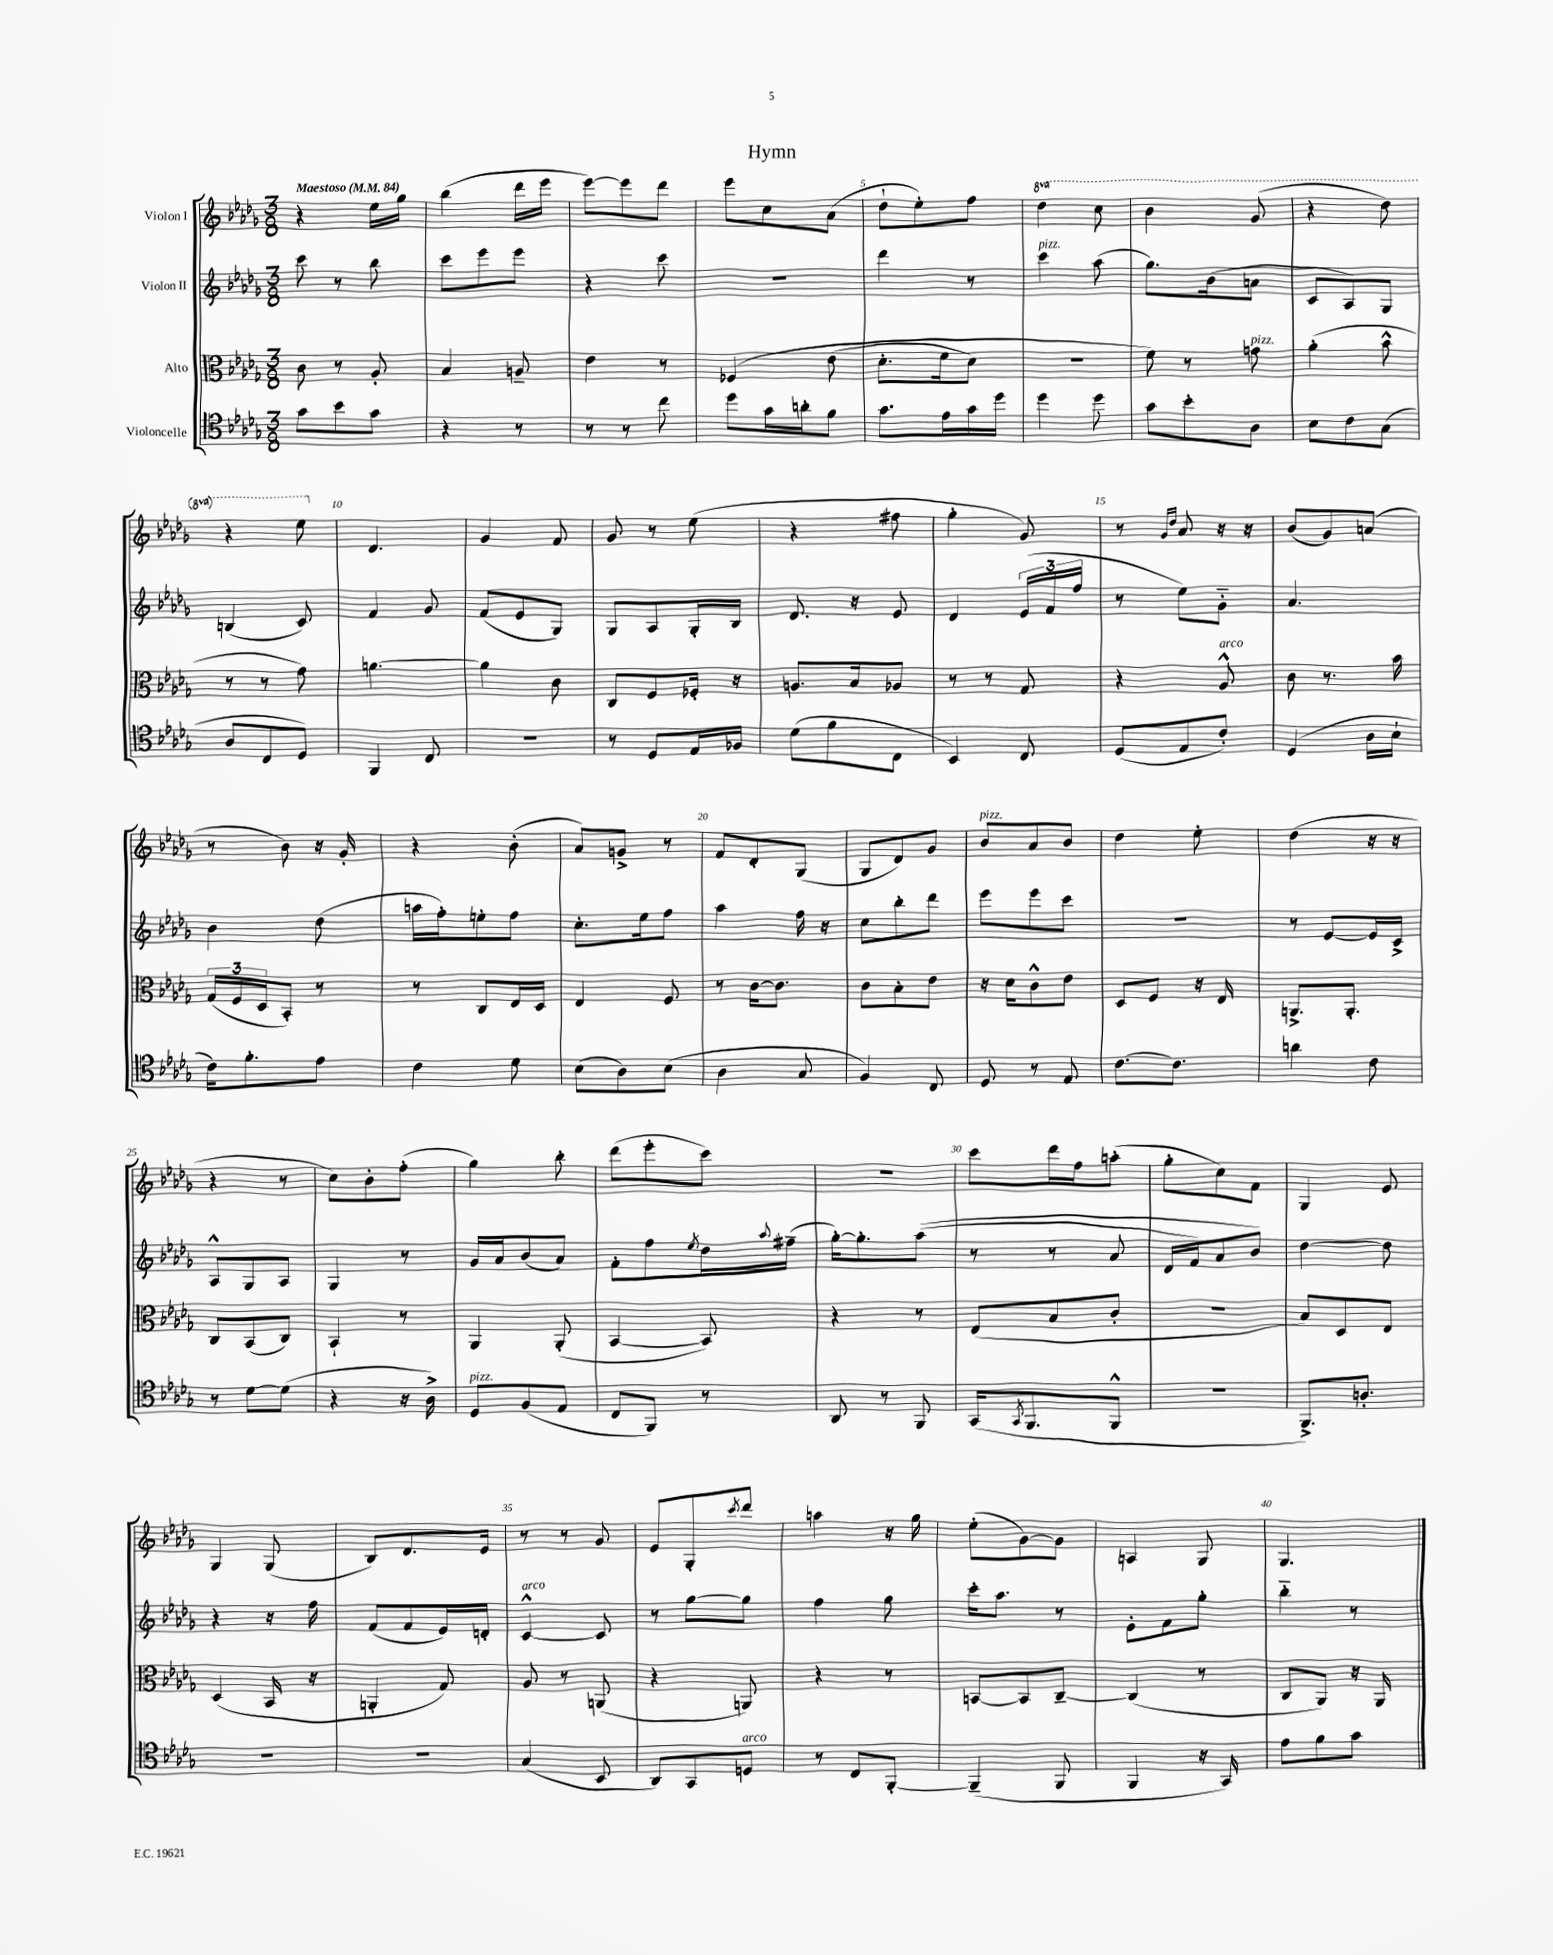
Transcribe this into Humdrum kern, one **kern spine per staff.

**kern	**kern	**kern	**kern
*staff4	*staff3	*staff2	*staff1
*clefC4	*clefC3	*clefG2	*clefG2
*k[b-e-a-d-g-]	*k[b-e-a-d-g-]	*k[b-e-a-d-g-]	*k[b-e-a-d-g-]
*M3/8	*M3/8	*M3/8	*M3/8
*MM84	*MM84	*MM84	*MM84
8g-	8c	8ccc	4r
8b-	8r	8r	.
8g-	8A-'	8bb-	16ee-
.	.	.	16gg-
=	=	=	=
4r	4B-	8ccc	(4bb-
.	.	8eee-	.
8r	8A~	8eee-	16ddd-
.	.	.	16eee-
=	=	=	=
8r	4e-	4r	[8eee-)
8r	.	.	8eee-]
8cc	8r	8ccc	8ddd-
=	=	=	=
8dd-	&(4F-	4.r	8eee-
16g-	.	.	8cc
16a'	.	.	.
8f	(8e-	.	(8a-
=	=	=	=
8.g-	8.d-'	4ddd-	8dd-`
.	.	.	8ee-')
16e-	16f	.	.
16g-	8d-)	8r	8ff
16dd-	.	.	.
=	=	=	=
4dd-	4.r	4ccc	4ddd-
8dd-	.	(8aa-	8ccc
=	=	=	=
8g-	8f&)	8.gg-)	4bb-
8b-'	8r	.	.
.	.	(16b-	.
8A-	8g	8a	(8gg-
=	=	=	=
8B-	(4a-'	8c	4r
8c	.	8A-)	.
(8G-	8b-^^	8G-	8ddd-)
=	=	=	=
8A-	8r	(4B	4r
8C	8r	.	.
8D-)	8g-)	8c)	8eee-
=	=	=	=
4FF	[4.a	4f	4.d-
8C	.	8g-	.
=	=	=	=
4.r	4a]	(8f	4g-
.	.	8e-	.
.	8c	8G-)	8f
=	=	=	=
8r	8C	8G-	8g-
8D-	8F	8A-	8r
16E-	16F-'	16G-'	(8ee-
16F-	16r	16B-	.
=	=	=	=
(8d-	8.A	8.d-	4r
8f	.	.	.
.	16B-	16r	.
8C	8A-	8e-	8ff#
=	=	=	=
4BB-)	8r	4d-	4gg-'
.	8r	.	.
8C	8G-	(24e-	8g-)
.	.	24f	.
.	.	24ff	.
=	=	=	=
(8D-	4r	8r	8r
.	.	.	16qqg-
.	.	.	16qqdd-
8E-	.	8ee-)	8a-
8c')	8A-^^	8g-'~	16r
.	.	.	16r
=	=	=	=
(4D-	8c	4.a-	(8b-
.	8.r	.	8g-)
16A-	.	.	(8a
16B-`	16b-	.	.
=	=	=	=
16c)	(24G-	4b-	8r
.	24F	.	.
8.f'	.	.	.
.	24D-	.	.
.	8BB-')	.	8b-)
8e-	8r	(8dd-	16r
.	.	.	16g-'
=	=	=	=
4c	8r	16aa	4r
.	.	16ff')	.
.	8C	8ee'	.
8d-	16E-	8ff	(8b-'
.	16D-	.	.
=	=	=	=
(8B-	4E-	8.cc'	8a-)
8A-)	.	.	8g^
.	.	16ee-	.
(8B-	8F	8ff	8r
=	=	=	=
4A-	8r	4aa-	8f
.	[16c	.	8d-'
.	8.c]	.	.
8G-	.	16ff	(8G-
.	.	16r	.
=	=	=	=
4F)	8c	8cc	8G-
.	8B-'	8bb-'	8d-)
8C	8e-	8ddd-	8g-
=	=	=	=
8D-	16r	8eee-	8b-
.	16d-	.	.
8r	8c^^	8eee-	8a-
8E-	8e-	8ccc	8b-
=	=	=	=
[8.c	8D-	4.r	4dd-
.	8F	.	.
8.c]	.	.	.
.	16r	.	8ee-'
.	16E-	.	.
=	=	=	=
4a	8.AA^	8r	(4dd-
.	.	[8e-	.
.	8.AA'	.	.
8c	.	16e-]	16r
.	.	16c^	16r
=	=	=	=
8r	8C	8A-^^	4r
[8d-	(8BB-	8G-	.
(8d-]	8C)	8A-	8r
=	=	=	=
4r	4BB-`	4G-	8cc)
.	.	.	8b-'
16r	8r	8r	(8ff'
16A-^)	.	.	.
=	=	=	=
8D-	4AA-	16g-	4gg-)
.	.	16a-	.
(8F	.	(8b-	.
8E-	(8AA-'	8a-)	8bb-'
=	=	=	=
8C	[4BB-	8f'	(8ddd-
8FF)	.	8ff	8eee-'
.	.	8qee-	.
8r	8BB-])	16dd-	8ccc)
.	.	8qqaa-	.
.	.	(16ff#~	.
=	=	=	=
8AA-	4r	[16gg-')	4.r
.	.	8.gg-']	.
8r	.	.	.
8FF	8r	&((8aa-	.
=	=	=	=
(16GG-	(8E-	8r	8ccc
8qGG-	.	.	.
8.FF	.	.	.
.	8B-	8r	16ddd-
.	.	.	16ff
8FF^^	8c'	8a-	(8aa'
=	=	=	=
4.r	4.r	16d-	8gg-'
.	.	16f)	.
.	.	8a-	8cc)
.	.	8b-&)	8f
=	=	=	=
8.FF^)	8B-)	[4dd-	4G-
.	8D-	.	.
8.A'	.	.	.
.	8E-	8dd-]	8e-
=	=	=	=
4.r	(4D-	4r	4G-
.	16BB-	16r	(8G-
.	16r	16ff	.
=	=	=	=
4.r	4AA'	(8f	8B-)
.	.	8f	8.d-
.	8G-)	16e-)	.
.	.	16d'	16e-
=	=	=	=
(4G-	8A-	[4c^^	8r
.	8r	.	8r
8BB-	(8AA	8c]	8g-
=	=	=	=
8AA-)	4r	8r	8e-
8GG-	.	[8gg-	8G-'
.	.	.	8qccc
8D	8AA)	8gg-]	8ddd-
=	=	=	=
8r	4r	4ff	4aa
8C	.	.	.
[8FF'	8r	8gg-	16r
.	.	.	16gg-
=	=	=	=
(4FF~]	[8BB	16ccc'	(8ee-'
.	.	8.aa-	.
.	8BB]	.	[8g-)
8FF	[8C~	8r	8g-]
=	=	=	=
4FF	(4C]	8e-'	4A
.	.	8f	.
16r	8r	8gg-'	8G-
16GG-)	.	.	.
=	=	=	=
8e-	8C	4bb-'~	4.G-
8f	8AA-)	.	.
8g-	16r	8r	.
.	16AA-	.	.
==	==	==	==
*-	*-	*-	*-
